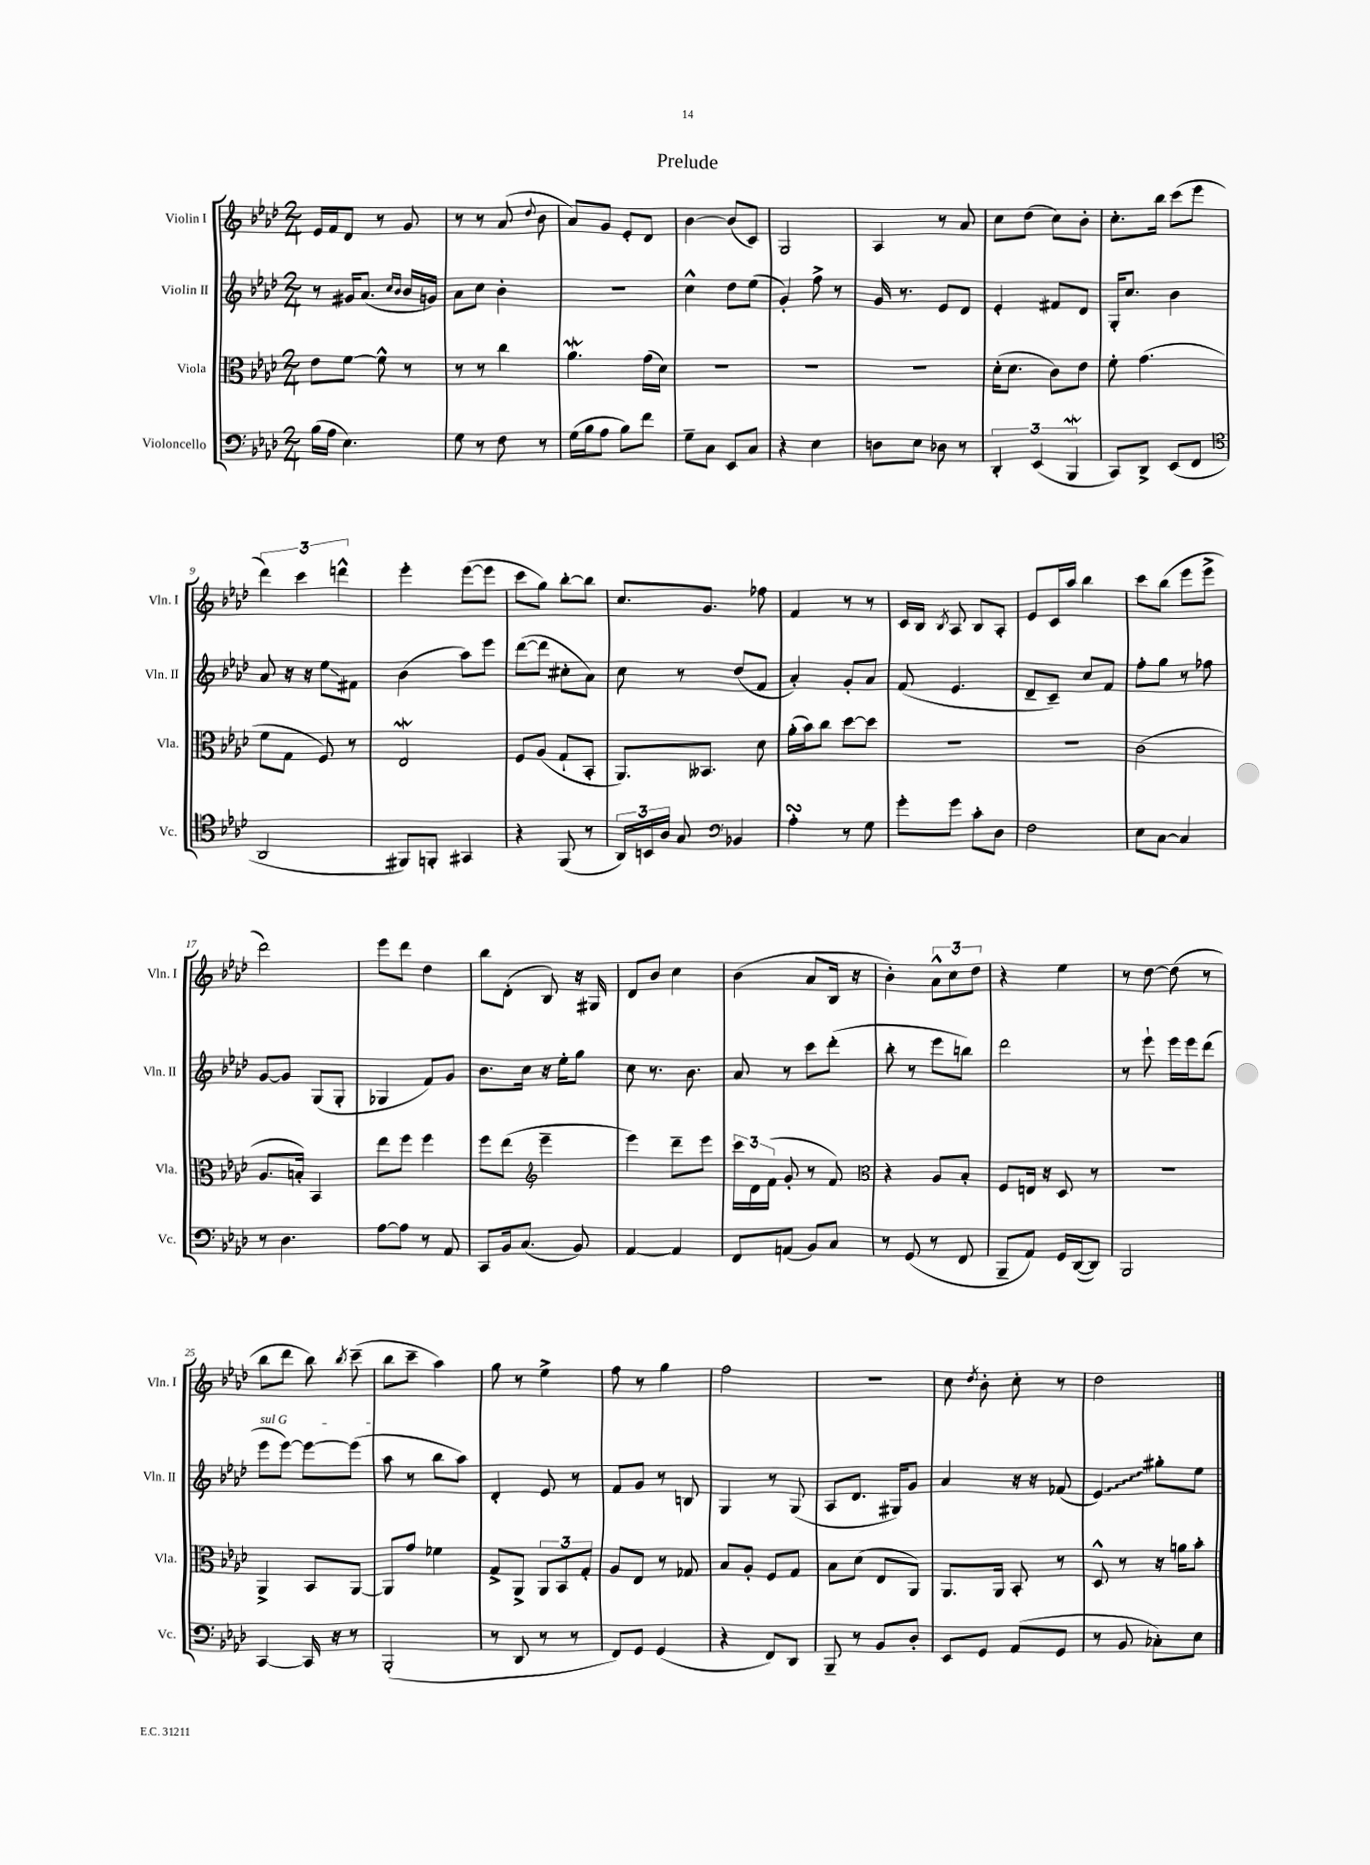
\header { title = "Prelude" }
<<
\new StaffGroup <<
\new Staff = "s0" \with { instrumentName = "Violin I" shortInstrumentName = "Vln. I" } {
    \clef treble \key aes \major \numericTimeSignature \time 2/4
    \autoBeamOff ees'16[ f'16 des'8] r8 g'8 |
    r8 r8 aes'8( \appoggiatura { des''8 } bes'8 |
    aes'8[) g'8] ees'8[-. des'8] |
    bes'4~ bes'8[( c'8]) |
    g2 |
    aes4 r8 aes'8 |
    c''8[ des''8]( c''8[) bes'8]-. |
    c''8.[-. bes''16] c'''8[( ees'''8] |
    \tuplet 3/2 { des'''4) c'''4 d'''4-^ } |
    ees'''4-. ees'''8[~( ees'''8] |
    c'''8[ g''8]) bes''8[~-. bes''8] |
    c''8.[ g'8.] fes''8 |
    f'4 r8 r8 |
    c'16[ bes16] \acciaccatura { bes8 } aes8 bes8[ aes8]-. |
    ees'8[ c'16 aes''16] bes''4 |
    c'''8[ bes''8]( ees'''8[ ees'''8]-> |
    des'''2) |
    ees'''8[ des'''8] des''4 |
    bes''8[ des'8]-.( bes8) r16 gis16 |
    des'8[ bes'8] c''4 |
    bes'4( aes'8[ bes16] r16 |
    bes'4-.) \tuplet 3/2 { aes'8[-^ c''8 des''8] } |
    r4 ees''4 |
    r8 des''8~ des''8( r8 |
    bes''8[ des'''8] bes''8) \acciaccatura { bes''8 } c'''8--( |
    bes''8[ c'''8]-- aes''4) |
    g''8 r8 ees''4-> |
    f''8 r8 g''4 |
    f''2 |
    r2 |
    c''8 \acciaccatura { des''8 } bes'8-. c''8-. r8 |
    des''2 \bar "|." |
}
\new Staff = "s1" \with { instrumentName = "Violin II" shortInstrumentName = "Vln. II" } {
    \clef treble \key aes \major \numericTimeSignature \time 2/4
    \autoBeamOff r8 gis'16[ aes'8.]( \grace { c''16[ bes'16] } bes'16[ g'16]) |
    aes'8[ c''8] bes'4-. |
    r2 |
    c''4-^ des''8[ ees''8]( |
    g'4-.) f''8-> r8 |
    g'16 r8. ees'8[ des'8] |
    ees'4-. fis'8[ des'8] |
    g16[-. c''8.] bes'4 |
    aes'8 r16 r16 ees''8[\glissando fis'8] |
    bes'4( aes''8[) ees'''8] |
    des'''8[~( des'''8] cis''8[-. aes'8]) |
    c''8 r8 des''8[( f'8] |
    aes'4-.) g'8[-. aes'8] |
    f'8( ees'4. |
    des'8[-- c'8]--) c''8[ f'8] |
    f''8[-. g''8] r8 fes''8 |
    g'8[~ g'8] g8[( g8]-. |
    ges4 f'8[) g'8] |
    bes'8.[ c''16] r16 ees''16[-. g''8] |
    c''8 r8. bes'8. |
    aes'8 r8 c'''8[ des'''8]-.( |
    bes''8-. r8 ees'''8[ b''8]) |
    des'''2 |
    r8 ees'''8-! ees'''16[ ees'''16 des'''8]( |
    \once \override TextSpanner.bound-details.left.text = \markup { \italic "sul G" } ees'''8[\startTextSpan ees'''8]~) ees'''8[~ ees'''8]( |
    aes''8\stopTextSpan r8 bes''8[ aes''8]) |
    des'4-. ees'8 r8 |
    f'8[ g'8] r8 b8 |
    g4 r8 g8( |
    aes8[ des'8.] gis16[) g'8] |
    aes'4 r16 r16 fes'8( |
    \once \override Glissando.style = #'zigzag ees'4\glissando) gis''8[-. ees''8] \bar "|." |
}
\new Staff = "s2" \with { instrumentName = "Viola" shortInstrumentName = "Vla." } {
    \clef alto \key aes \major \numericTimeSignature \time 2/4
    \autoBeamOff ees'8[ f'8]~ f'8-^ r8 |
    r8 r8 c''4 |
    aes'4.\mordent g'16[( des'16]) |
    R2 |
    R2 |
    R2 |
    des'16[-.( des'8.] c'8[) ees'8] |
    f'8-. g'4.( |
    f'8[ g8] f8) r8 |
    ees2\mordent |
    f8[ aes8]( g8[-! bes,8]-. |
    aes,8.[) beses,8.] des'8 |
    aes'16[-.( bes'16) c''8] des''8[~ des''8] |
    R2 |
    R2 |
    c'2( |
    aes8.[ b16]-.) bes,4 |
    ees''8[ f''8] f''4 |
    f''8[ ees''8]( \clef treble ees'''4-- |
    ees'''4) des'''8[-- ees'''8] |
    \tuplet 3/2 { c'''16[ des'16 f'16]( } g'8-. r8 f'8) |
    \clef alto r4 aes8[ bes8]-. |
    f8[ e16] r16 des8 r8 |
    r2 |
    aes,4-> bes,8[ aes,8]~ |
    aes,8[ g'8] fes'4 |
    g8[-> aes,8]-> \tuplet 3/2 { aes,8[ bes,8 g8]-. } |
    aes8[ ees8] r8 ges8 |
    bes8[ aes8]-. f8[ g8] |
    bes8[ des'8]( ees8[ aes,8]) |
    aes,8.[ aes,16] bes,8-. r8 |
    des8-^ r8 r16 a'16[ bes'8]-. \bar "|." |
}
\new Staff = "s3" \with { instrumentName = "Violoncello" shortInstrumentName = "Vc." } {
    \clef bass \key aes \major \numericTimeSignature \time 2/4
    \autoBeamOff bes16[( aes16] ees4.) |
    g8 r8 f8 r8 |
    g16[( bes16 aes8] bes8[) f'8] |
    g8[-- c8] ees,8[ c8] |
    r4 ees4 |
    d8[ ees8] des8 r8 |
    \tuplet 3/2 { des,4-. ees,4( bes,,4\mordent } |
    c,8[) des,8]-> ees,8[( f,8] |
    \clef tenor aes,2 |
    fis,8[) f,8]-. gis,4 |
    r4 f,8( r8 |
    \tuplet 3/2 { aes,16[) b,16 aes16] } g8 \clef bass bes,4 |
    aes4-.\turn r8 g8 |
    g'8[-. g'8] c'8[-. des8] |
    f2 |
    ees8[ c8]~ c4 |
    r8 des4. |
    aes8[~ aes8] r8 aes,8 |
    c,8[ bes,16 c8.]( bes,8) |
    aes,4~ aes,4 |
    f,8[ a,8]( bes,8[) c8] |
    r8 g,8( r8 f,8 |
    bes,,8[-- aes,8]) g,16[ des,16~( des,8]) |
    bes,,2 |
    c,4~ c,16 r16 r8 |
    bes,,2-.( |
    r8 des,8 r8 r8 |
    f,8[) g,8] g,4( |
    r4 f,8[) des,8] |
    bes,,8-- r8 bes,8[ des8]-. |
    ees,8[ g,8] aes,8[( g,8] |
    r8 bes,8 ces8[-.) ees8] \bar "|." |
}
>>
>>
